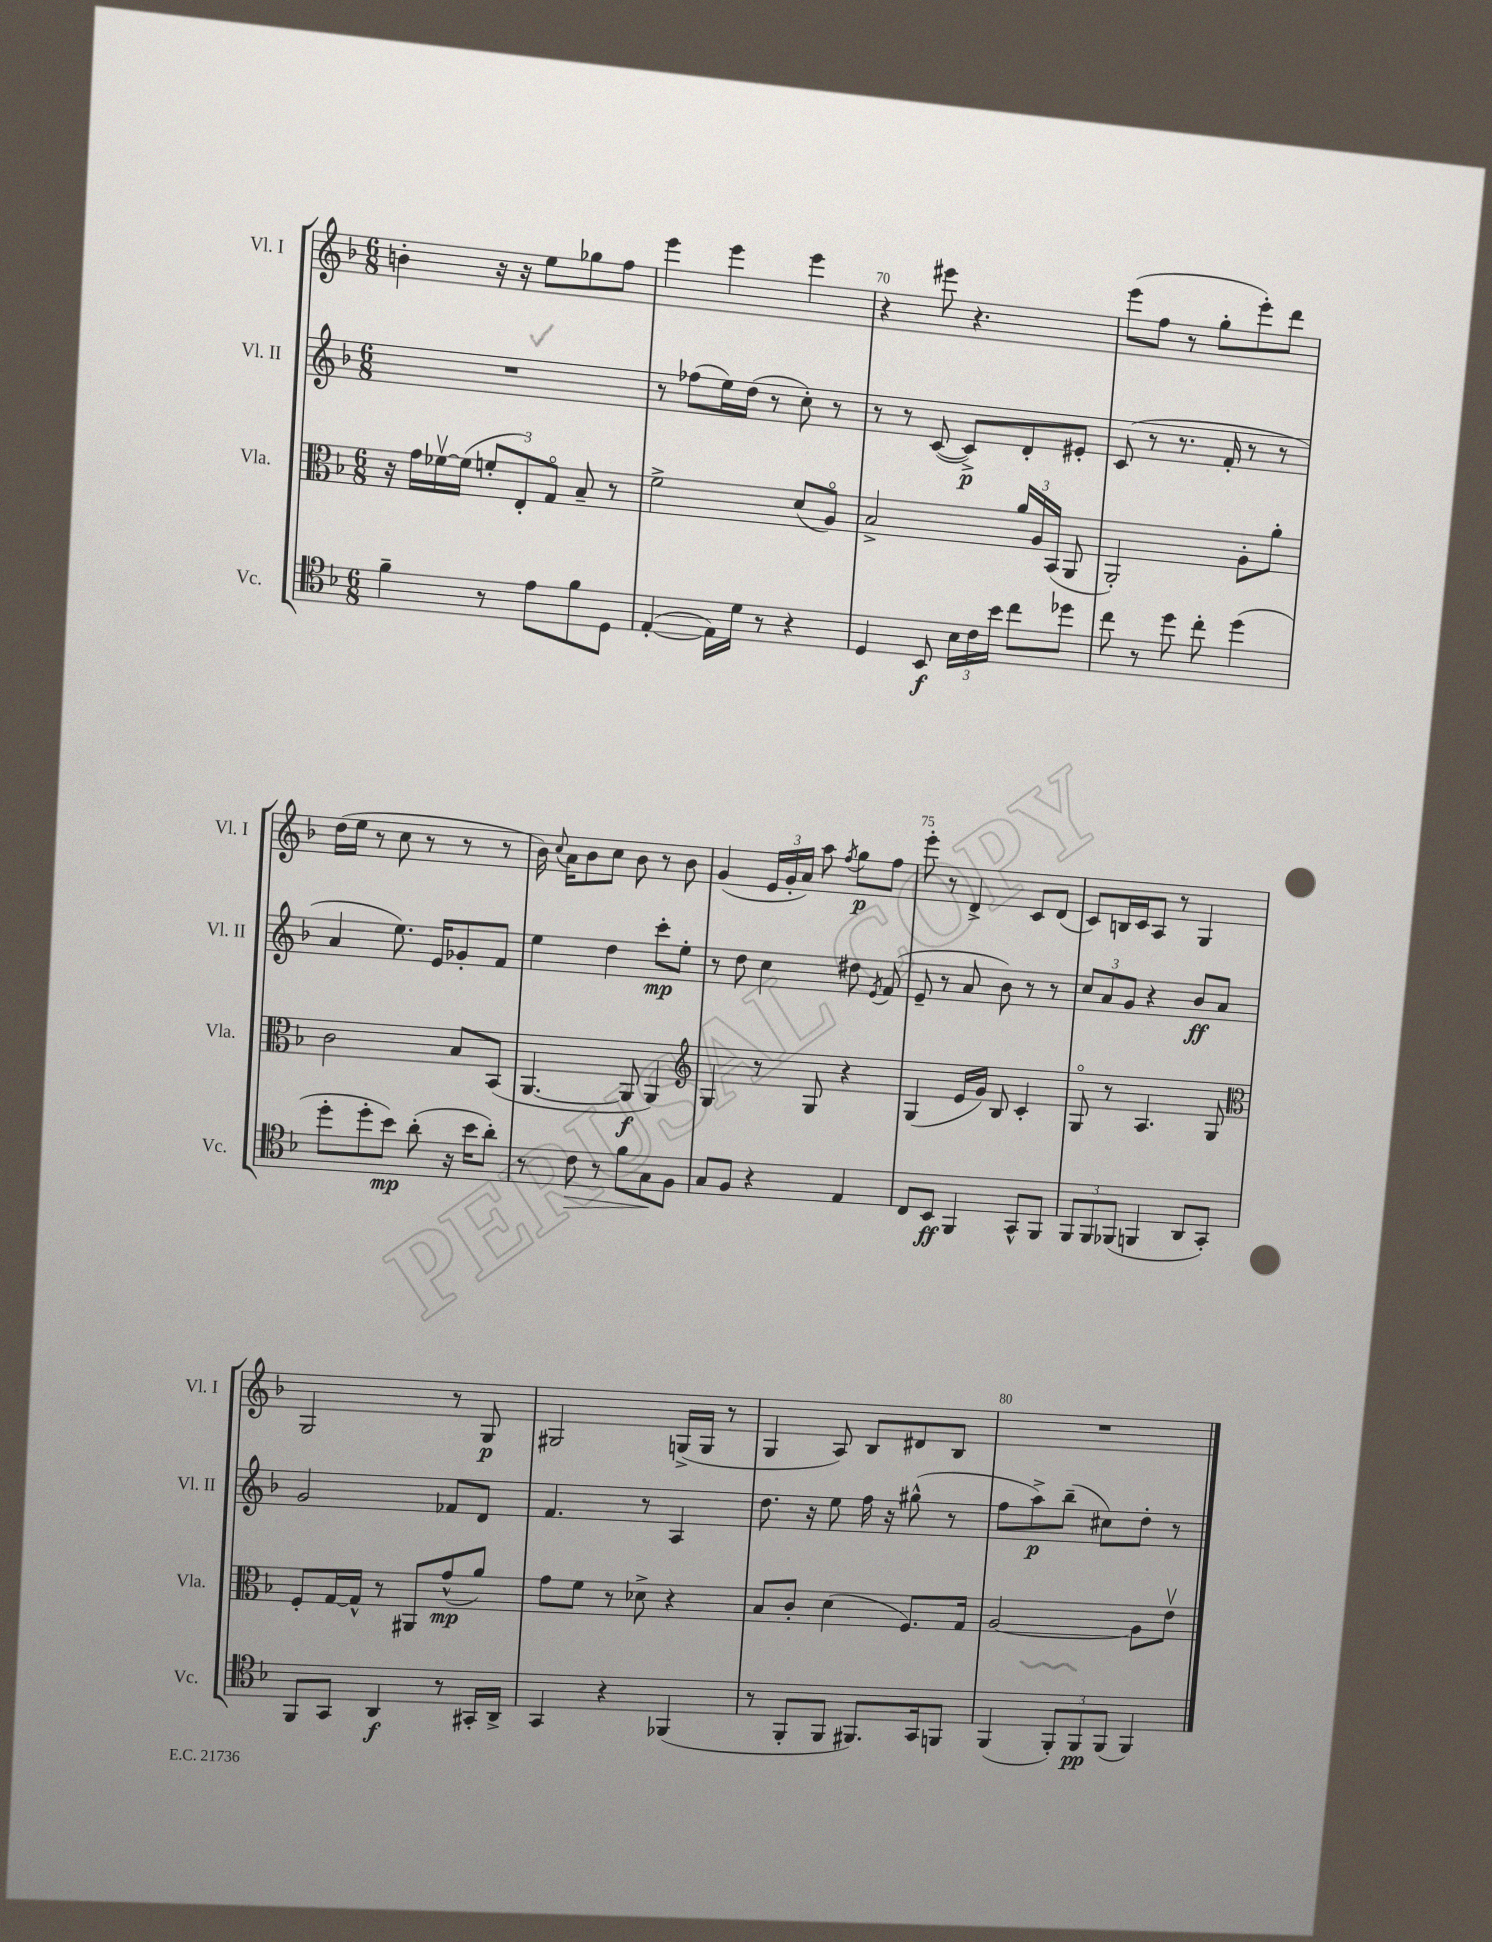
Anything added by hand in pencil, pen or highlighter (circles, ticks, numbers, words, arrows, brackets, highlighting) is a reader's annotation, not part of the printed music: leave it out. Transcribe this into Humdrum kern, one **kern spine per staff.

**kern	**kern	**kern	**kern
*staff4	*staff3	*staff2	*staff1
*clefC4	*clefC3	*clefG2	*clefG2
*k[b-]	*k[b-]	*k[b-]	*k[b-]
*M6/8	*M6/8	*M6/8	*M6/8
4f~	16r	2.r	4b'
.	16g	.	.
.	[16f-v	.	.
.	(16f-]	.	.
8r	12f'	.	16r
.	.	.	16r
.	12E')	.	.
8e	.	.	8ee
.	12Go	.	.
8f	8B-~	.	8gg-
8D	8r	.	8ff
=	=	=	=
([4E'	2f^	8r	4eee
.	.	(8ff-	.
16E])	.	16ee)	4eee
16d	.	(16dd	.
8r	.	8r	.
4r	(8d	8cc')	4eee
.	8Ao)	8r	.
=	=	=	=
4D	2B-^	8r	4r
.	.	8r	.
8BB-	.	([8c	8eee#
24B-	.	8c^])	4.r
24c	.	.	.
24b-	.	.	.
8cc	24a	8d'	.
.	24A	.	.
.	(24BB-	.	.
8dd-	8AA	8e#'	.
=	=	=	=
8cc	2AA')	(8c	(8eee
8r	.	8r	8ff
8dd	.	8.r	8r
8cc'	.	.	8gg'
.	.	16f'	.
(4dd	8A'	8r	8eee')
.	8a'	8r	8ddd
=	=	=	=
8dd'	2c	4a	(16dd
.	.	.	16ee
8dd'	.	.	8r
8b-)	.	8.ee)	8cc
(8a'	.	.	8r
.	.	16e	.
16r	8B-	8g-'	8r
16b-	.	.	.
8a')	(8BB-	8f	8r
=	=	=	=
8r	[4.AA	4ee	16b-)
.	.	.	8qqcc
.	.	.	16a
8c	.	.	8b-
8r	.	4dd	8cc
8f	8AA]	.	8b-
8G	4AA)	8ccc'	8r
8F	.	8ee'	8b-
=	=	=	=
*	*clefG2	*	*
8G	4G	8r	(4g
8F	.	8dd	.
4r	8r	4cc	24e
.	.	.	24g'
.	.	.	24a)
.	8G	.	8aa
.	.	.	8qff
4E	4r	8dd#	8gg
.	.	8qe	.
.	.	(8f	8ff
=	=	=	=
8C	(4G	8e~	8eee'
8BB-	.	8r	8r
4FF	16e	8a	4d^
.	16g)	.	.
.	8B-	8b-)	.
8GG^^	4c'	8r	8c
8FF	.	8r	(8d
=	=	=	=
12FF	8Go	12cc	8c)
12FF	.	12a	.
.	8r	.	16B
(12FF-	.	12g	.
.	.	.	16c
4FF	4.A	4r	8A
.	.	.	8r
8AA	.	8b-	4G
8GG')	8G	8a	.
=	=	=	=
*	*clefC3	*	*
8FF	8F'	2g	2G
8GG	[16G	.	.
.	16G^^]	.	.
4AA	8r	.	.
.	8AA#	.	.
8r	(8g^^	8f-	8r
16GG#'	8a)	8d	8G
16AA^	.	.	.
=	=	=	=
4GG	8g	4.f	2G#
.	8f	.	.
4r	8r	.	.
.	8d-^	8r	.
(4FF-	4r	4A	(16G^
.	.	.	16G
.	.	.	8r
=	=	=	=
8r	8B-	8.dd	4G
8FF'	8c'	.	.
.	.	16r	.
8FF	(4d	8ee	8A)
8.FF#)	.	16ff	8B-
.	.	16r	.
.	8.F)	(8gg#^^	8d#
16GG	.	.	.
8FF	.	8r	8B-
.	16G	.	.
=	=	=	=
(4FF	[2A	8ff	2.r
.	.	8aa^)	.
12FF')	.	(8bb-~	.
12FF	.	.	.
.	.	8cc#)	.
(12FF	.	.	.
4FF)	8A]	8dd'	.
.	8ev	8r	.
==	==	==	==
*-	*-	*-	*-
